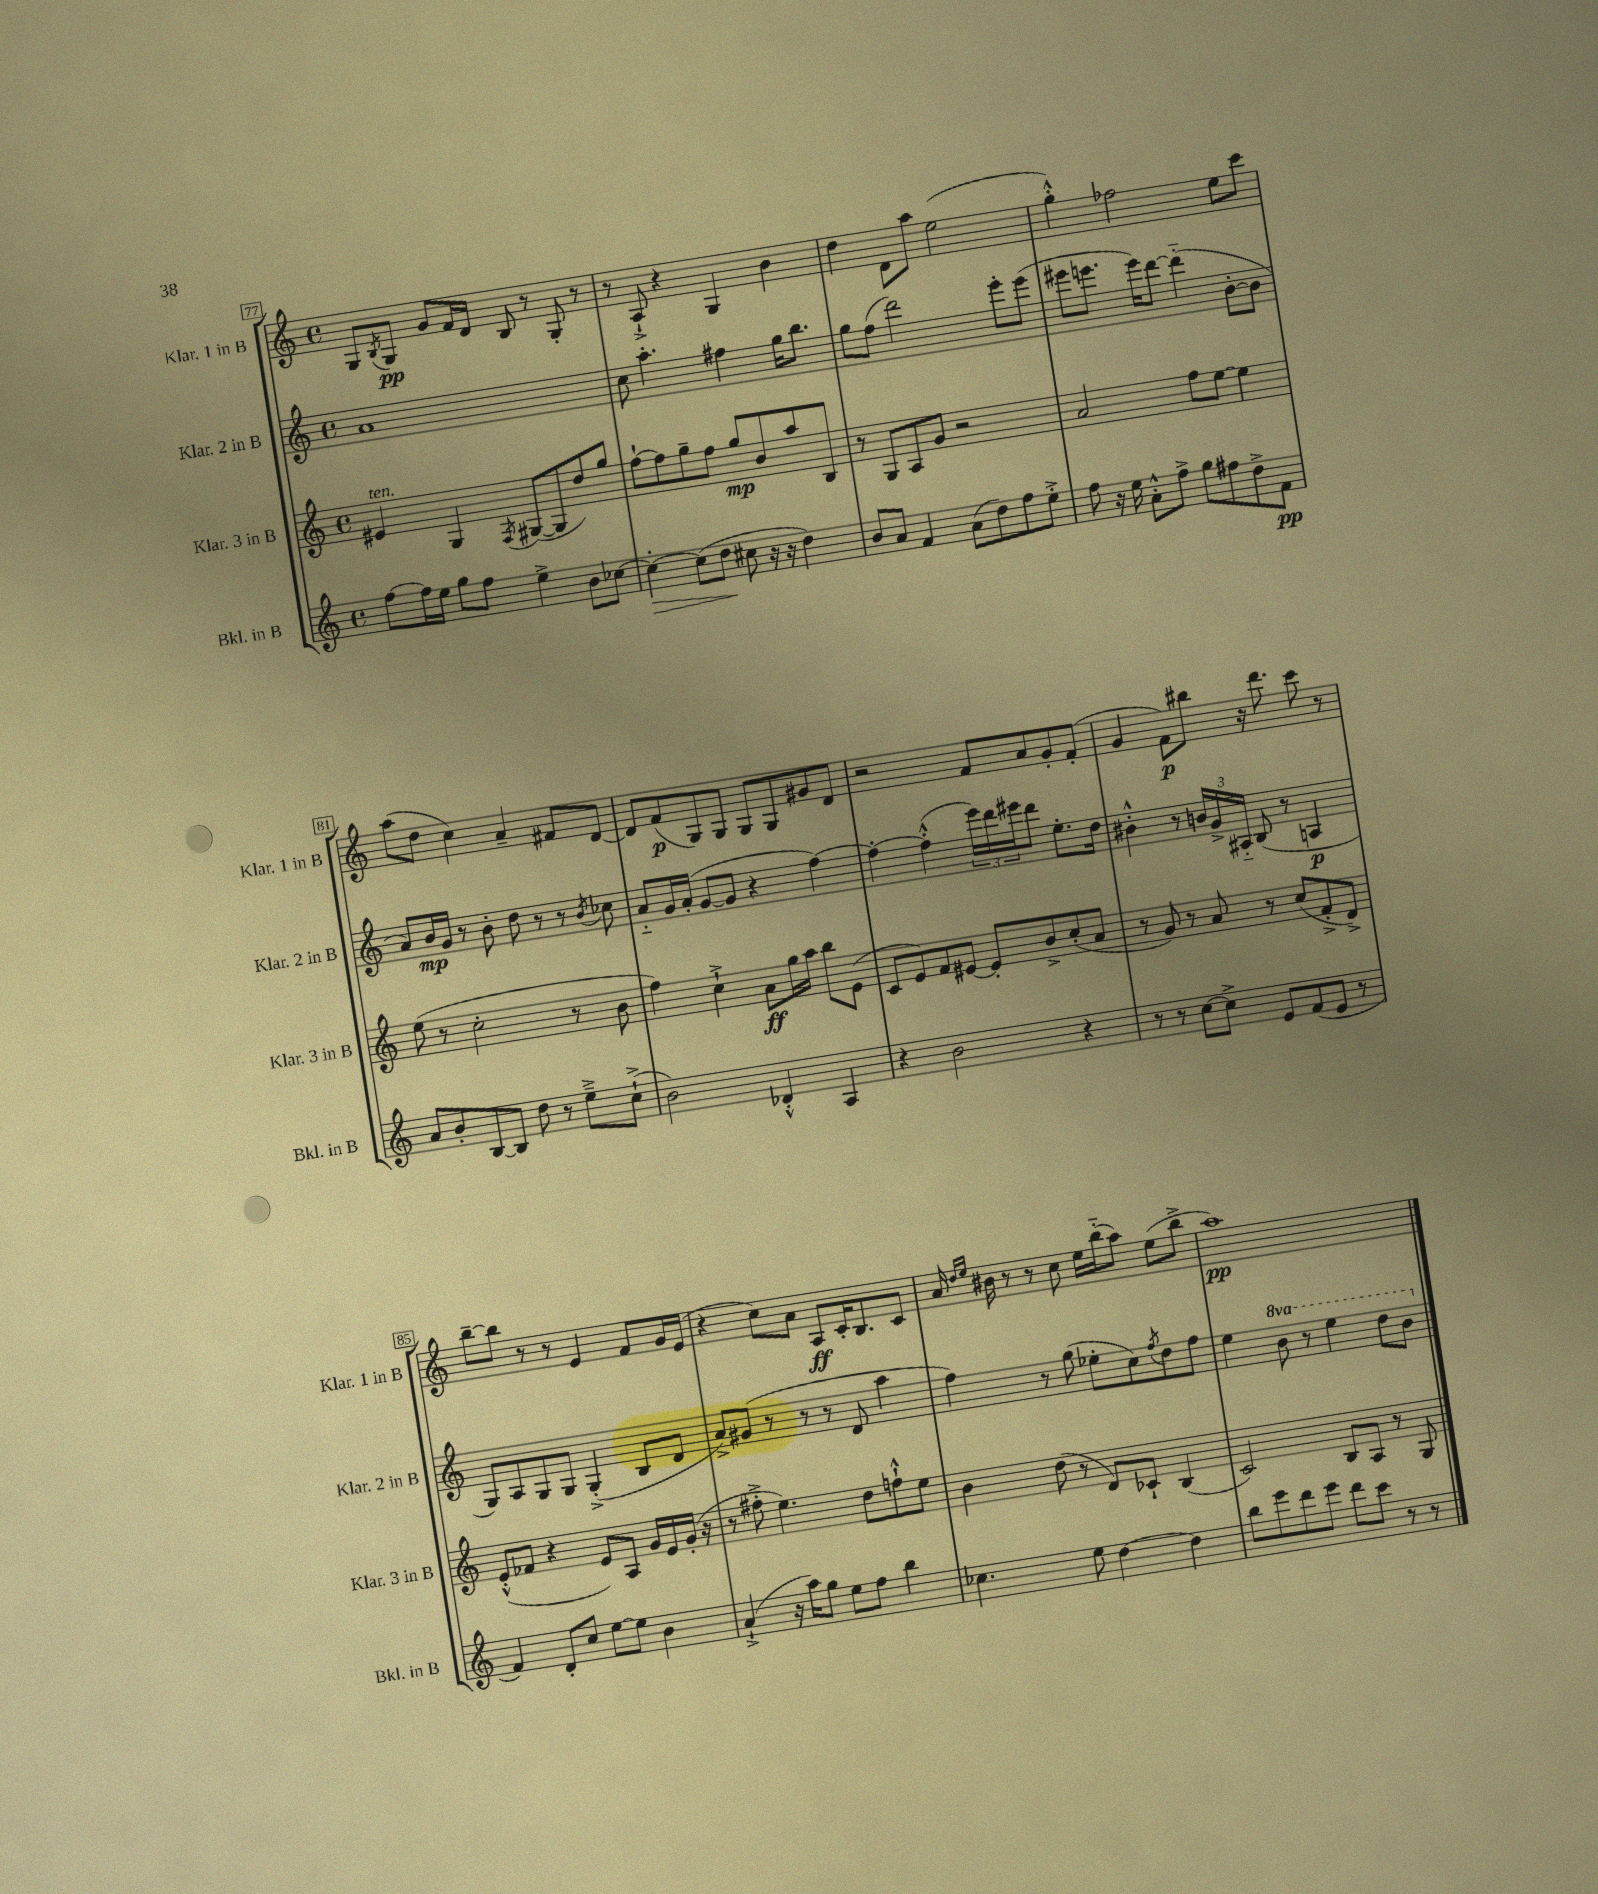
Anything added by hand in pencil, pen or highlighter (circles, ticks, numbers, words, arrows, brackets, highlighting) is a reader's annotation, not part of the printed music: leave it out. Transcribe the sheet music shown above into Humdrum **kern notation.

**kern	**kern	**kern	**kern
*staff4	*staff3	*staff2	*staff1
*clefG2	*clefG2	*clefG2	*clefG2
*k[]	*k[]	*k[]	*k[]
*M4/4	*M4/4	*M4/4	*M4/4
*met(c)	*met(c)	*met(c)	*met(c)
[8ff\L	4e#/	1a	8G/L
.	.	.	8qB/
16ff\]L	.	.	8G/J
16ee\JJ	.	.	.
8gg\L	4G/	.	8g/L
8ff\J	.	.	16f/L
.	.	.	16d/JJ
.	8qF/	.	.
4ee^\	([8G#/L	.	8B/
.	8G#/]	.	8r
8b\L	8dd/)	.	8G'/
[8cc-\J	8gg/J	.	8r
=	=	=	=
4cc-'\_	[8ff`\L	8cc\	8r
.	8ff\]	4.aa'\	8A`^/
(8cc-\]L	8gg~\	.	4r
8dd\J	8ff\J	.	.
8cc#\	8gg/L	4ff#\	4G/
16r	8b/	.	.
16r	.	.	.
4dd\)	8aa/	16gg\LK	4b\
.	.	8.bb\J	.
.	8B/J	.	.
=	=	=	=
8b/L	8r	8gg\L	4dd\
8a/J	8G/L	(8ff\J	.
4f/	8A/	2ddd\)	8d\L
.	8g/J	.	8aa\J
(8a\L	2r	.	(2ee\
8dd\)	.	.	.
8ff\	.	8eee'\L	.
8ee'^\J	.	(8eee\J	.
=	=	=	=
8ff\	2a/	8eee#\L	4gg'^^\)
16r	.	8.eee\J	.
16ee\	.	.	.
8a'^^\L	.	.	2ff-\
.	.	16eee\LK)	.
8ff^\J	.	[8ddd\J	.
8gg\L	8ff\L	(4ddd'~\]	.
8ff#\	[8ee\J	.	.
8dd^\	4ee\]	[8b'\L	8ee\L
8f\J	.	8b\]J	8ccc\J
=	=	=	=
8a/L	(8ee\	8a/L)	(8aa\L
8b'/	8r	16b/L	8dd\J
.	.	16g/JJ	.
[8B/	2cc'\	8r	4cc\)
8B/]J	.	8b'\	.
8dd\	.	8dd\	4a~/
8r	.	8r	.
8ee~^\L	8r	8r	8f#/L
.	.	8qb/	.
(8cc`^\J	8b\	8cc-\	[8d/J
=	=	=	=
2b\)	4ff\)	8a'~/L	8d/]L
.	.	16g/L	(8f/
.	.	(16a'/JJ	.
.	4cc`^\	[8g/L	8G/)
.	.	8g/]J	8G/J
4d-'^^/	8a\L	4r	8G/L
.	16gg\L	.	8G/
.	16aa\JJ	.	.
4A/	8bb\L	[4ff\)	8g#/
.	(8e\J	.	8d/J
=	=	=	=
4r	8c/L	4ff'\_	2r
.	8e/)	.	.
2b\	8f/	(4ff'^^\]	.
.	[8e#/J	.	.
.	8e#'/]L	24eee\LL)	8f/L
.	.	24ddd\	.
.	.	24eee#\J	.
.	8b^/	8ddd\J	8a/
4r	(8cc'/	8.ee'\L	8g'/
.	8a/J	.	(8f'/J
.	.	16dd\Jk	.
=	=	=	=
8r	8r	4b#'^^\	4g/
8r	8g/)	.	.
[8cc\L	8r	8r	8f\L)
8cc^\]J	8a/	24b/LL	8bb#\J
.	.	24g^/	.
.	.	24A#'~/JJ	.
8e/L	8r	(8B/	16r
.	.	.	8.ddd\
(8f/	(8cc/L	8r	.
8e/J	8f'^/	4A/	8ccc\
8r	8d^/J)	.	8r
=	=	=	=
4f/)	(8e'^^/L	8G/L)	[8bb~\L
.	8f-/J	8A/	8bb\]J
8d'/L	4r	8G/	8r
8cc/J	.	8G/J	8r
[8ee\L	8e/L)	(4G'^/	4e/
8ee\]J	8A/J	.	.
4b\	16g/LL	8B/L	8f/L
.	16e/	.	.
.	(16g'/JJ	8d/J	16g/L
.	16r	.	(16e/JJ
=	=	=	=
(4a`^/	8r	8a^/L)	4r
.	8ff#'^\	(8g#/J	.
16r	4.ee\)	8r	8cc\L)
16aa\LK)	.	.	.
8gg\J	.	8r	8a\J
8ee\L	.	8r	8A/L
8ff\J	8dd\L	8d/	16c'/K
.	.	.	8.B/
4bb\	8ff`^^\	4aa\	.
.	8ee\J	.	8c/J
=	=	=	=
4.cc-\	4b\	4ff\)	16a/
.	.	.	16qqdd/LL
.	.	.	16qqee/JJ
.	.	.	16b#\
.	.	.	8r
.	(8dd\	8r	8r
8ee\	8r	(8gg\	8cc\
[4dd\	8d/L)	8ee-'\L	16ee\LL
.	.	.	(16bb'~\J
.	8c-`/J	8cc\)	8aa\J)
.	.	8qff/	.
4dd\]	(4B/	8dd\	(8ee\L
.	.	8ff\J	8bb^\J
=	=	=	=
8bb\L	2c/)	4ee\	1aa)
8eee\	.	.	.
8ddd\	.	8bb\	.
8eee\J	.	8r	.
8ddd\L	8B/L	4eee\	.
8ccc\J	8A/J	.	.
8r	8r	8ddd\L	.
8r	8G/	8bb\J	.
==	==	==	==
*-	*-	*-	*-
